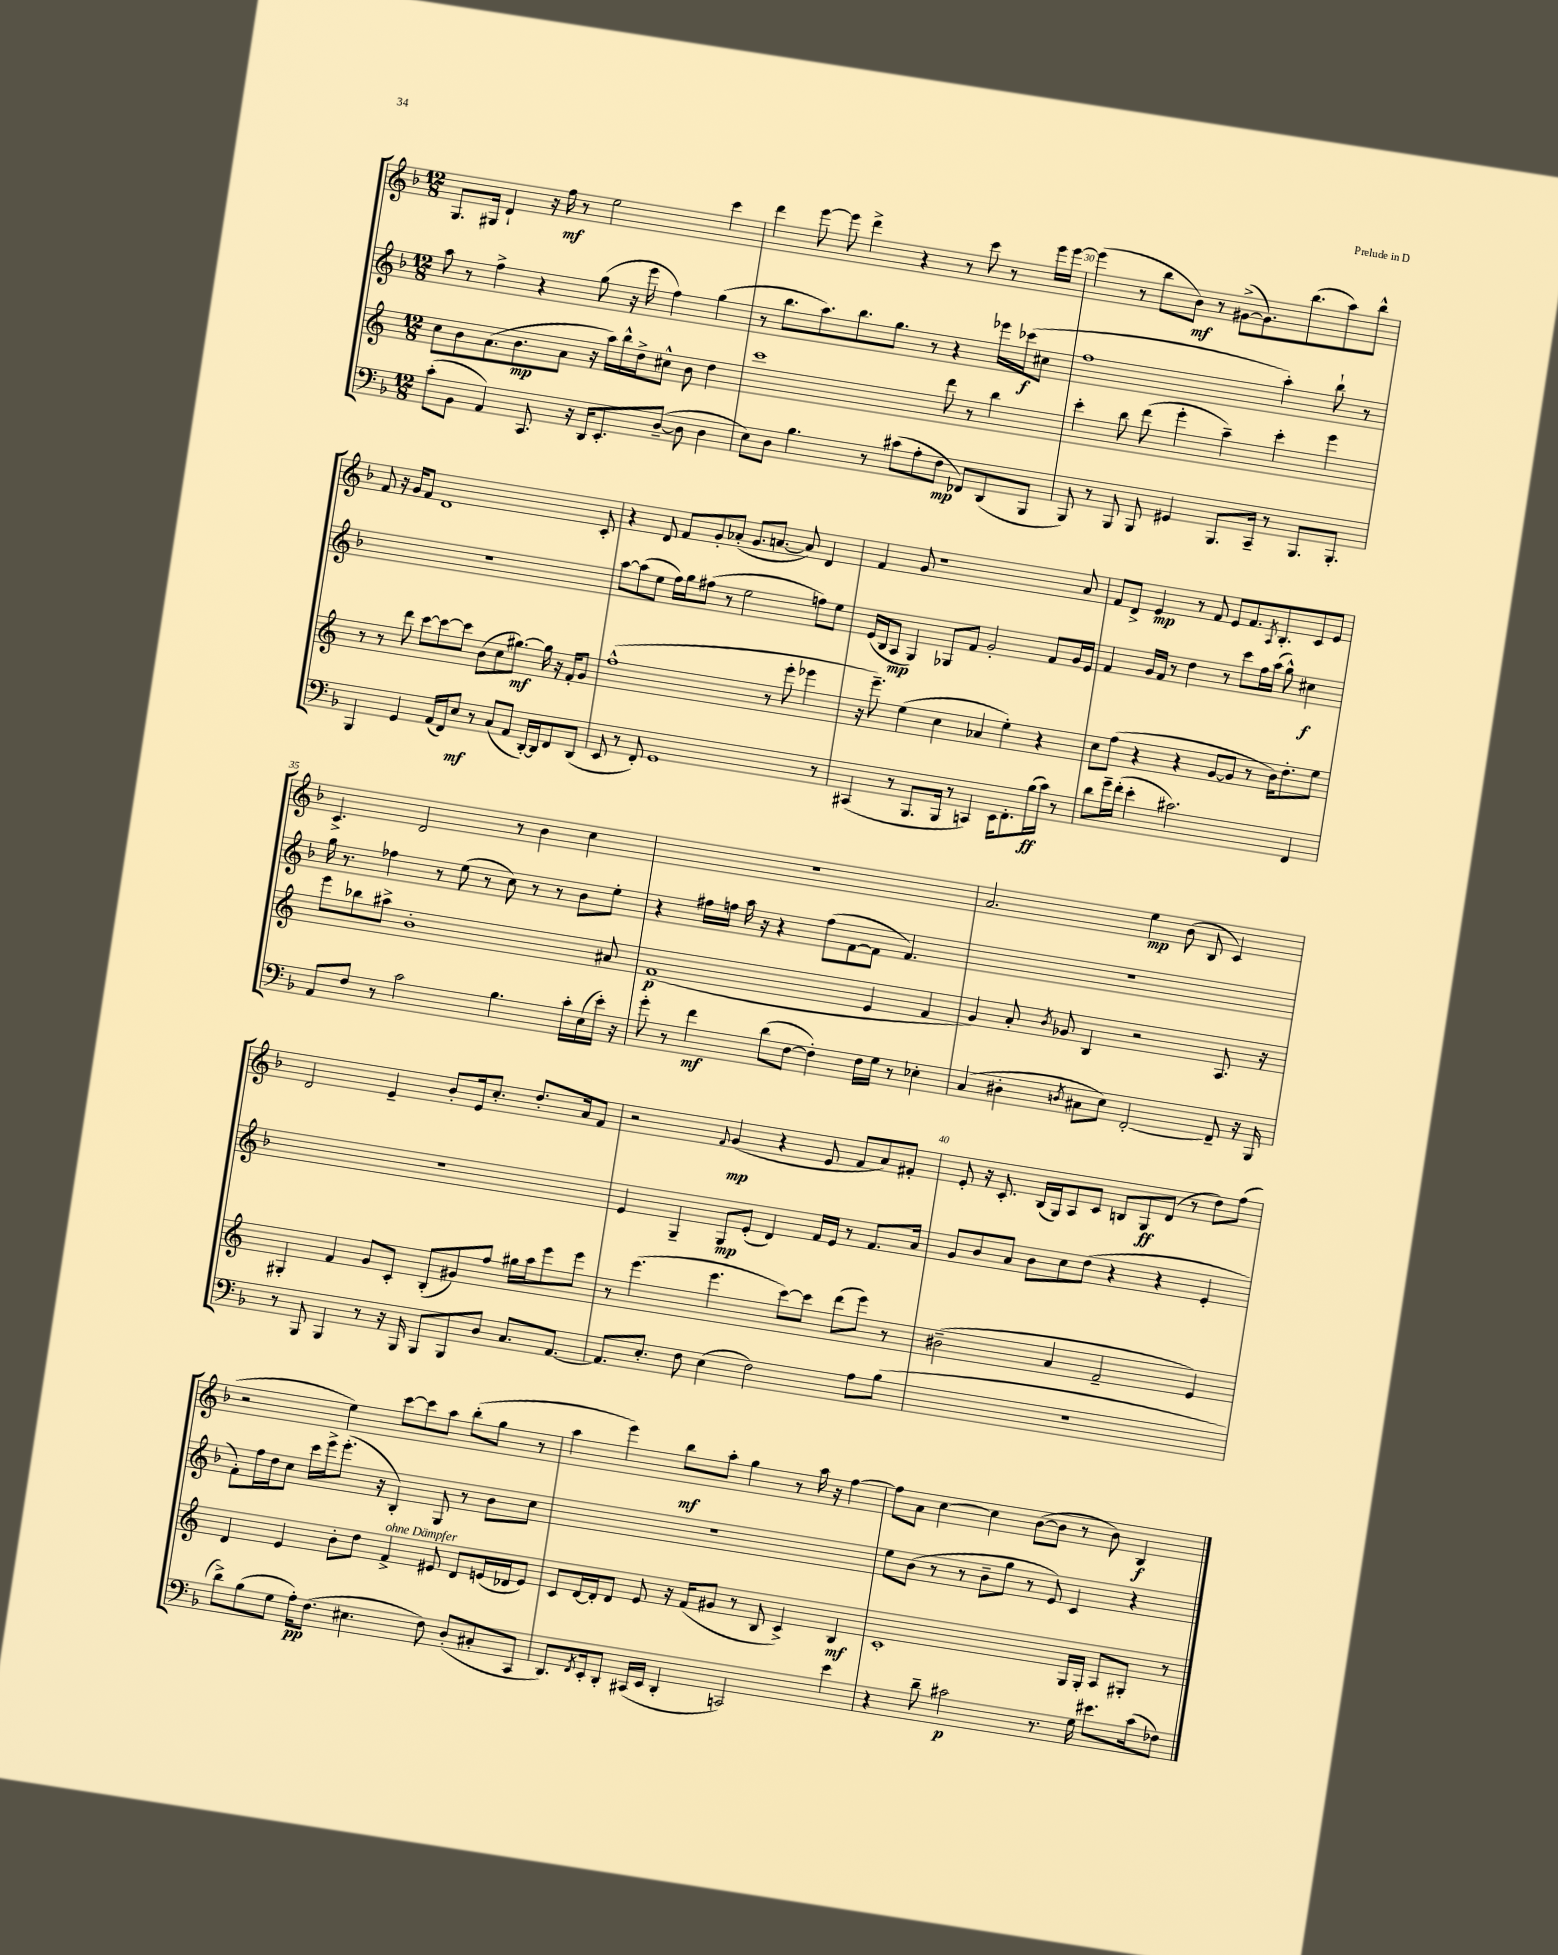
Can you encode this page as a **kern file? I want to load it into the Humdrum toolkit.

**kern	**dynam	**kern	**dynam	**kern	**dynam	**kern	**dynam
*part4	*part4	*part3	*part3	*part2	*part2	*part1	*part1
*staff4	*staff4	*staff3	*staff3	*staff2	*staff2	*staff1	*staff1
*clefF4	*	*clefG2	*	*clefG2	*	*clefG2	*
*k[b-]	*	*k[]	*	*k[b-]	*	*k[b-]	*
*M12/8	*	*M12/8	*	*M12/8	*	*M12/8	*
=28	=28	=28	=28	=28	=28	=28	=28
(8c'\L	.	8cc\L	.	8aa\	.	8.G/L	.
8BB-\J	.	8b\	.	8r	.	.	.
.	.	.	.	.	.	16G#X/Jk	.
4AA/)	.	(8.a\	.	4ff^\	.	4d`/	.
.	.	8.b\	mp	.	.	.	.
8.CC/	.	.	.	4r	.	16r	.
.	.	.	.	.	.	16ff\	mf
.	.	8a\J	.	.	.	8r	.
16r	.	.	.	.	.	.	.
16DD/KL	.	16r	.	(8gg\	.	2ee\	.
8.EE'/	.	16aa\LL)	.	.	.	.	.
.	.	16bb^^\	.	16r	.	.	.
.	.	16dd^\J	.	16eee\	.	.	.
([8D~/J	.	8cc#X^^\J	.	4ff\)	.	.	.
8D\]	.	8b\	.	.	.	.	.
4D\	.	4dd\	.	(4gg\	.	4ccc\	.
=29	=29	=29	=29	=29	=29	=29	=29
8E\L)	.	1ccc	.	8r	.	4ddd\	.
8D\J	.	.	.	8.bb-\L	.	.	.
4.B-\	.	.	.	.	.	[8eee\	.
.	.	.	.	8.aa\)	.	.	.
.	.	.	.	.	.	8eee\]	.
.	.	.	.	8.bb-\	.	4ddd^\	.
8r	.	.	.	.	.	.	.
.	.	.	.	8.gg\J	.	.	.
(8c#X\L	.	.	.	.	.	4r	.
8A'\	.	.	.	8r	.	.	.
8F\J	mp	8ddd\	.	4r	.	8r	.
8FF-X/L)	.	8r	.	.	.	8ccc\	.
(8DD/	.	4bb\	.	16eee-X\LL	.	8r	.
.	.	.	.	(16ccc-X\J	f	.	.
8BBB-/J	.	.	.	8cc#X\J	.	16eee\LL	.
.	.	.	.	.	.	[16eee\JJ	.
=30	=30	=30	=30	=30	=30	=30	=30
8BBB-/)	.	4ccc'\	.	1ff	.	(4eee\]	.
8r	.	.	.	.	.	.	.
8BBB-/	.	8bb\	.	.	.	8r	.
8BBB-/	.	(8ddd\	.	.	.	8bb-\L	.
4GG#X/	.	4eee'\	.	.	.	8b-\J)	mf
.	.	.	.	.	.	8r	.
8.BBB-/L	.	4aa~\)	.	.	.	([8g#X^\L	.
.	.	.	.	.	.	8.g#\])	.
16CC~/Jk	.	.	.	.	.	.	.
8r	.	4ccc'\	.	4aa'\)	.	.	.
.	.	.	.	.	.	(8.bb-\	.
8.BBB-/L	.	.	.	.	.	.	.
.	.	4eee\	.	8bb-`\	.	8aa\)	.
8.BBB-'/J	.	.	.	.	.	.	.
.	.	.	.	8r	.	8bb-^^\J	.
!!LO:LB:g=z
=31	=31	=31	=31	=31	=31	=31	=31
4BBB-/	.	8r	.	1.r	.	8f/	.
.	.	8r	.	.	.	16r	.
.	.	.	.	.	.	16g/KL	.
4GG/	.	8ddd\	.	.	.	8f/J	.
.	.	[8ccc\L	.	.	.	1d	.
(16AA/LL	.	8ccc\_	.	.	.	.	.
16FF/J)	.	.	.	.	.	.	.
8E/J	mf	8ccc\J]	.	.	.	.	.
8r	.	(8b\L	.	.	.	.	.
(8C/L	.	8cc\	.	.	.	.	.
8AA/J	.	[8.gg#X\J)	mf	.	.	.	.
[16DD'/LL)	.	.	.	.	.	.	.
16DD/J]	.	16gg#\]	.	.	.	.	.
8FF/	.	16r	.	.	.	.	.
.	.	16f'/KL	.	.	.	.	.
(8DD/J	.	8g/J	.	.	.	8c'/	.
=32	=32	=32	=32	=32	=32	=32	=32
8EE/	.	(1ff^^	.	[8aa\L	.	4r	.
8r	.	.	.	(8aa\]	.	.	.
8FF'/)	.	.	.	8ee\J	.	8d/	.
1GG	.	.	.	16ff\LL)	.	8f/L	.
.	.	.	.	16gg\J	.	.	.
.	.	.	.	(8ff#X\J	.	8g'/	.
.	.	.	.	8r	.	(8a-X'/J	.
.	.	.	.	2ee\	.	8.g/L	.
.	.	.	.	.	.	[8.an/J	.
.	.	8r	.	.	.	.	.
.	.	8eee'\	.	.	.	8a/])	.
.	.	4eee-X\	.	8ffn\L)	.	4d/	.
8r	.	.	.	8ee\J	.	.	.
=33	=33	=33	=33	=33	=33	=33	=33
(4CC#X/	.	16r	.	(16e/LL	.	4f/	.
.	.	8.eee~\)	.	16B-/J	.	.	.
.	.	.	.	8A/J	mp	.	.
8r	.	(4ee\	.	4G/)	.	8g/	.
8.BBB-/L	.	.	.	.	.	1r	.
.	.	4cc\	.	8G-X/L	.	.	.
16BBB-/Jk	.	.	.	.	.	.	.
8r	.	.	.	8f/J	.	.	.
4CCn/)	.	4a-X/	.	2g'/	.	.	.
16EE\KL	.	4ee'\)	.	.	.	.	.
8.FF'\	.	.	.	.	.	.	.
(16B-\L	ff	4r	.	8f/L	.	.	.
16c\JJ)	.	.	.	.	.	.	.
8r	.	.	.	16g/L	.	8a/	.
.	.	.	.	16e/JJ	.	.	.
=34	=34	=34	=34	=34	=34	=34	=34
8d\L	.	8cc\L	.	4f/	.	8f/L	.
16g~\L	.	(8ff\J	.	.	.	8d^/J	.
(16f'\JJ	.	.	.	.	.	.	.
4e'\	.	4r	.	16g/LL	.	4e/	mp
.	.	.	.	16f/JJ	.	.	.
.	.	.	.	8r	.	.	.
2.c#X\)	.	4r	.	4dd\	.	8r	.
.	.	.	.	.	.	8f/	.
.	.	[8g/L	.	8r	.	8e/L	.
.	.	8g/J]	.	8ccc\L	.	8.f/	.
.	.	8r	.	16ff\L	.	.	.
.	.	.	.	.	.	8qA/	.
.	.	.	.	(16aa\JJ	.	8.B-'/	.
.	.	16b\KL)	.	8gg^^\)	.	.	.
.	.	8.dd'\	.	.	.	.	.
4FF/	.	.	.	4cc#X\	f	8c/	.
.	.	8ee\J	.	.	.	8e/J	.
!!LO:LB:g=z
=35	=35	=35	=35	=35	=35	=35	=35
8AA/L	.	8eee\L	.	16gg\	.	4.c^/	.
.	.	.	.	8.r	.	.	.
8F/J	.	8bb-X\	.	.	.	.	.
8r	.	8aa#X^\J	.	4ff-X\	.	.	.
2c\	.	1b'	.	.	.	2d/	.
.	.	.	.	8r	.	.	.
.	.	.	.	(8ee\	.	.	.
.	.	.	.	8r	.	.	.
4.B-\	.	.	.	8cc\)	.	8r	.
.	.	.	.	8r	.	4b-\	.
.	.	.	.	8r	.	.	.
16c'\LL	.	.	.	8b-\L	.	4cc\	.
(16E\	.	.	.	.	.	.	.
16e'\JJ)	.	8a#X/	.	8ee'\J	.	.	.
16r	.	.	.	.	.	.	.
=36	=36	=36	=36	=36	=36	=36	=36
8g'\	.	(1f	p	4r	.	1.r	.
8r	.	.	.	.	.	.	.
4f\	mf	.	.	16ff#X\LL	.	.	.
.	.	.	.	16ffn\JJ	.	.	.
.	.	.	.	16aa\	.	.	.
.	.	.	.	16r	.	.	.
(8d\L	.	.	.	4r	.	.	.
[8F\J	.	.	.	.	.	.	.
4F'\])	.	.	.	(8ff\L	.	.	.
.	.	.	.	[8f\	.	.	.
16F\LL	.	4e/	.	8f\J]	.	.	.
16G\JJ	.	.	.	.	.	.	.
8r	.	.	.	4.f/)	.	.	.
4E-X'\	.	4f/	.	.	.	.	.
=37	=37	=37	=37	=37	=37	=37	=37
(4C/	.	4g/)	.	1.r	.	2.a/	.
4D#X'\	.	8a'/	.	.	.	.	.
.	.	8qb/	.	.	.	.	.
.	.	8g-X/	.	.	.	.	.
8qDn/	.	.	.	.	.	.	.
8C#X\L	.	4B/	.	.	.	.	.
8E\J)	.	.	.	.	.	.	.
[2FF'/	.	2r	.	.	.	4ee\	mp
.	.	.	.	.	.	(8b-\	.
.	.	.	.	.	.	8B-/	.
8FF~/]	.	8.A/	.	.	.	4c/)	.
16r	.	.	.	.	.	.	.
16BBB-/	.	16r	.	.	.	.	.
!!LO:LB:g=z
=38	=38	=38	=38	=38	=38	=38	=38
8r	.	4G#X'/	.	1.r	.	2d/	.
8BBB-/	.	.	.	.	.	.	.
4BBB-/	.	4f/	.	.	.	.	.
8r	.	8g/L	.	.	.	4e~/	.
16r	.	8c'/J	.	.	.	.	.
16BBB-/	.	.	.	.	.	.	.
8BBB-/L	.	(8B'/L	.	.	.	8b-'/L	.
8BBB-/	.	8g#X/)	.	.	.	16e/k	.
.	.	.	.	.	.	8.cc'/J	.
8D/J	.	8ff/J	.	.	.	.	.
8.C/L	.	16gg#X\LL	.	.	.	8.dd'/L	.
.	.	16aa\J	.	.	.	.	.
.	.	8eee\	.	.	.	.	.
[8.AA/J	.	.	.	.	.	16a/k	.
.	.	8eee\J	.	.	.	8f/J	.
=39	=39	=39	=39	=39	=39	=39	=39
8.AA/L]	.	8r	.	4e/	.	2r	.
.	.	(4.eee\	.	.	.	.	.
8.E'/J	.	.	.	.	.	.	.
.	.	.	.	4G~/	.	.	.
8F\	.	.	.	.	.	.	.
.	.	.	.	.	.	8qqf/	.
(4E\	.	4.eee\	.	8G/L	mp	(4g/	mp
.	.	.	.	(8e'/J	.	.	.
2F\)	.	.	.	4d/)	.	4r	.
.	.	[8ccc\L)	.	.	.	.	.
.	.	8ccc\J]	.	16f/LL	.	8e/	.
.	.	.	.	16e/JJ	.	.	.
.	.	(8ddd\L	.	8r	.	8f/L	.
8A\L	.	8eee\J)	.	8.f/L	.	8a/)	.
(8B-\J	.	8r	.	.	.	8f#X'/J	.
.	.	.	.	16a/Jk	.	.	.
=40	=40	=40	=40	=40	=40	=40	=40
1.r	.	(2b#X~\	.	8g/L	.	8e'/	.
.	.	.	.	8b-/	.	16r	.
.	.	.	.	.	.	8.c'/	.
.	.	.	.	8a/J	.	.	.
.	.	.	.	8b-\L	.	(16B-/LL	.
.	.	.	.	.	.	16G/J)	.
.	.	4a/	.	8cc\	.	8A/	.
.	.	.	.	(8dd\J	.	8c/J	.
.	.	2f~/	.	4r	.	8Bn/L	.
.	.	.	.	.	.	8G/	ff
.	.	.	.	4r	.	(8d/J	.
.	.	.	.	.	.	8r	.
.	.	4e/)	.	4e'/	.	8dd\L)	.
.	.	.	.	.	.	(8ff\J	.
!!LO:LB:g=z
=41	=41	=41	=41	=41	=41	=41	=41
8d^\L)	.	4d/	.	8f'\L)	.	2r	.
(8B-\	.	.	.	16ff\L	.	.	.
.	.	.	.	16dd\J	.	.	.
8G\J	.	4e/	.	8cc\J	.	.	.
16A'\KL)	pp	.	.	16ccc\LL	.	.	.
(8.F\J	.	.	.	16eee^\J	.	.	.
.	.	8b'\L	.	(8.eee'\J	.	4ee\)	.
4.E#X\	.	8dd\J	.	.	.	.	.
.	.	.	.	16r	.	.	.
!	!	!LO:TX:a:i:t=ohne Dämpfer	!	!	!	!	!
.	.	4f^/	.	4B-'/)	.	[8ccc\L	.
.	.	.	.	.	.	8ccc\]	.
8F\)	.	8e#X/	.	8G/	.	8aa\J	.
(8D'/L	.	8d/L	.	8r	.	(8bb-'\L	.
8C#X'/	.	(16en/L	.	8b-\L	.	8gg\J	.
.	.	16d-X/J	.	.	.	.	.
8CC/J	.	8e/J)	.	8cc\J	.	8r	.
=42	=42	=42	=42	=42	=42	=42	=42
8.DD/L)	.	8c/L	.	1.r	.	4aa\	.
.	.	[16d/L	.	.	.	.	.
8qFF/	.	.	.	.	.	.	.
16EE'/k	.	16d'/J]	.	.	.	.	.
8DD'/J	.	8d/J	.	.	.	4eee\)	.
(16CC#X/LL	.	8e/	.	.	.	.	.
16EE/JJ	.	.	.	.	.	.	.
4DD'/	.	16r	.	.	.	8bb-\L	mf
.	.	(16f/KL	.	.	.	.	.
.	.	8g#X/J	.	.	.	8aa'\J	.
2CCn/)	.	8r	.	.	.	4gg\	.
.	.	8B/	.	.	.	.	.
.	.	4c^/)	.	.	.	8r	.
.	.	.	.	.	.	16aa\	.
.	.	.	.	.	.	16r	.
4e\	.	4B/	mf	.	.	[4ff\	.
=43	=43	=43	=43	=43	=43	=43	=43
4r	.	1c'	.	8ee\L	.	8ff\L]	.
.	.	.	.	(8b-\J	.	8a\J	.
8d~\	.	.	.	8r	.	[4cc\	.
2c#X\	p	.	.	8r	.	.	.
.	.	.	.	8b-~\L	.	4cc\]	.
.	.	.	.	8gg\J	.	.	.
.	.	.	.	8r	.	([8b-\L	.
8.r	.	.	.	8e/)	.	8b-\J]	.
.	.	16G/LL	.	4c/	.	8r	.
16G\	.	16G'/JJ	.	.	.	.	.
8.e#X\L	.	8A/L	.	.	.	8b-\)	.
.	.	8G#X'/J	.	4r	.	4B-/	f
(16c#\k	.	.	.	.	.	.	.
8F-X\J)	.	8r	.	.	.	.	.
==	==	==	==	==	==	==	==
*-	*-	*-	*-	*-	*-	*-	*-
